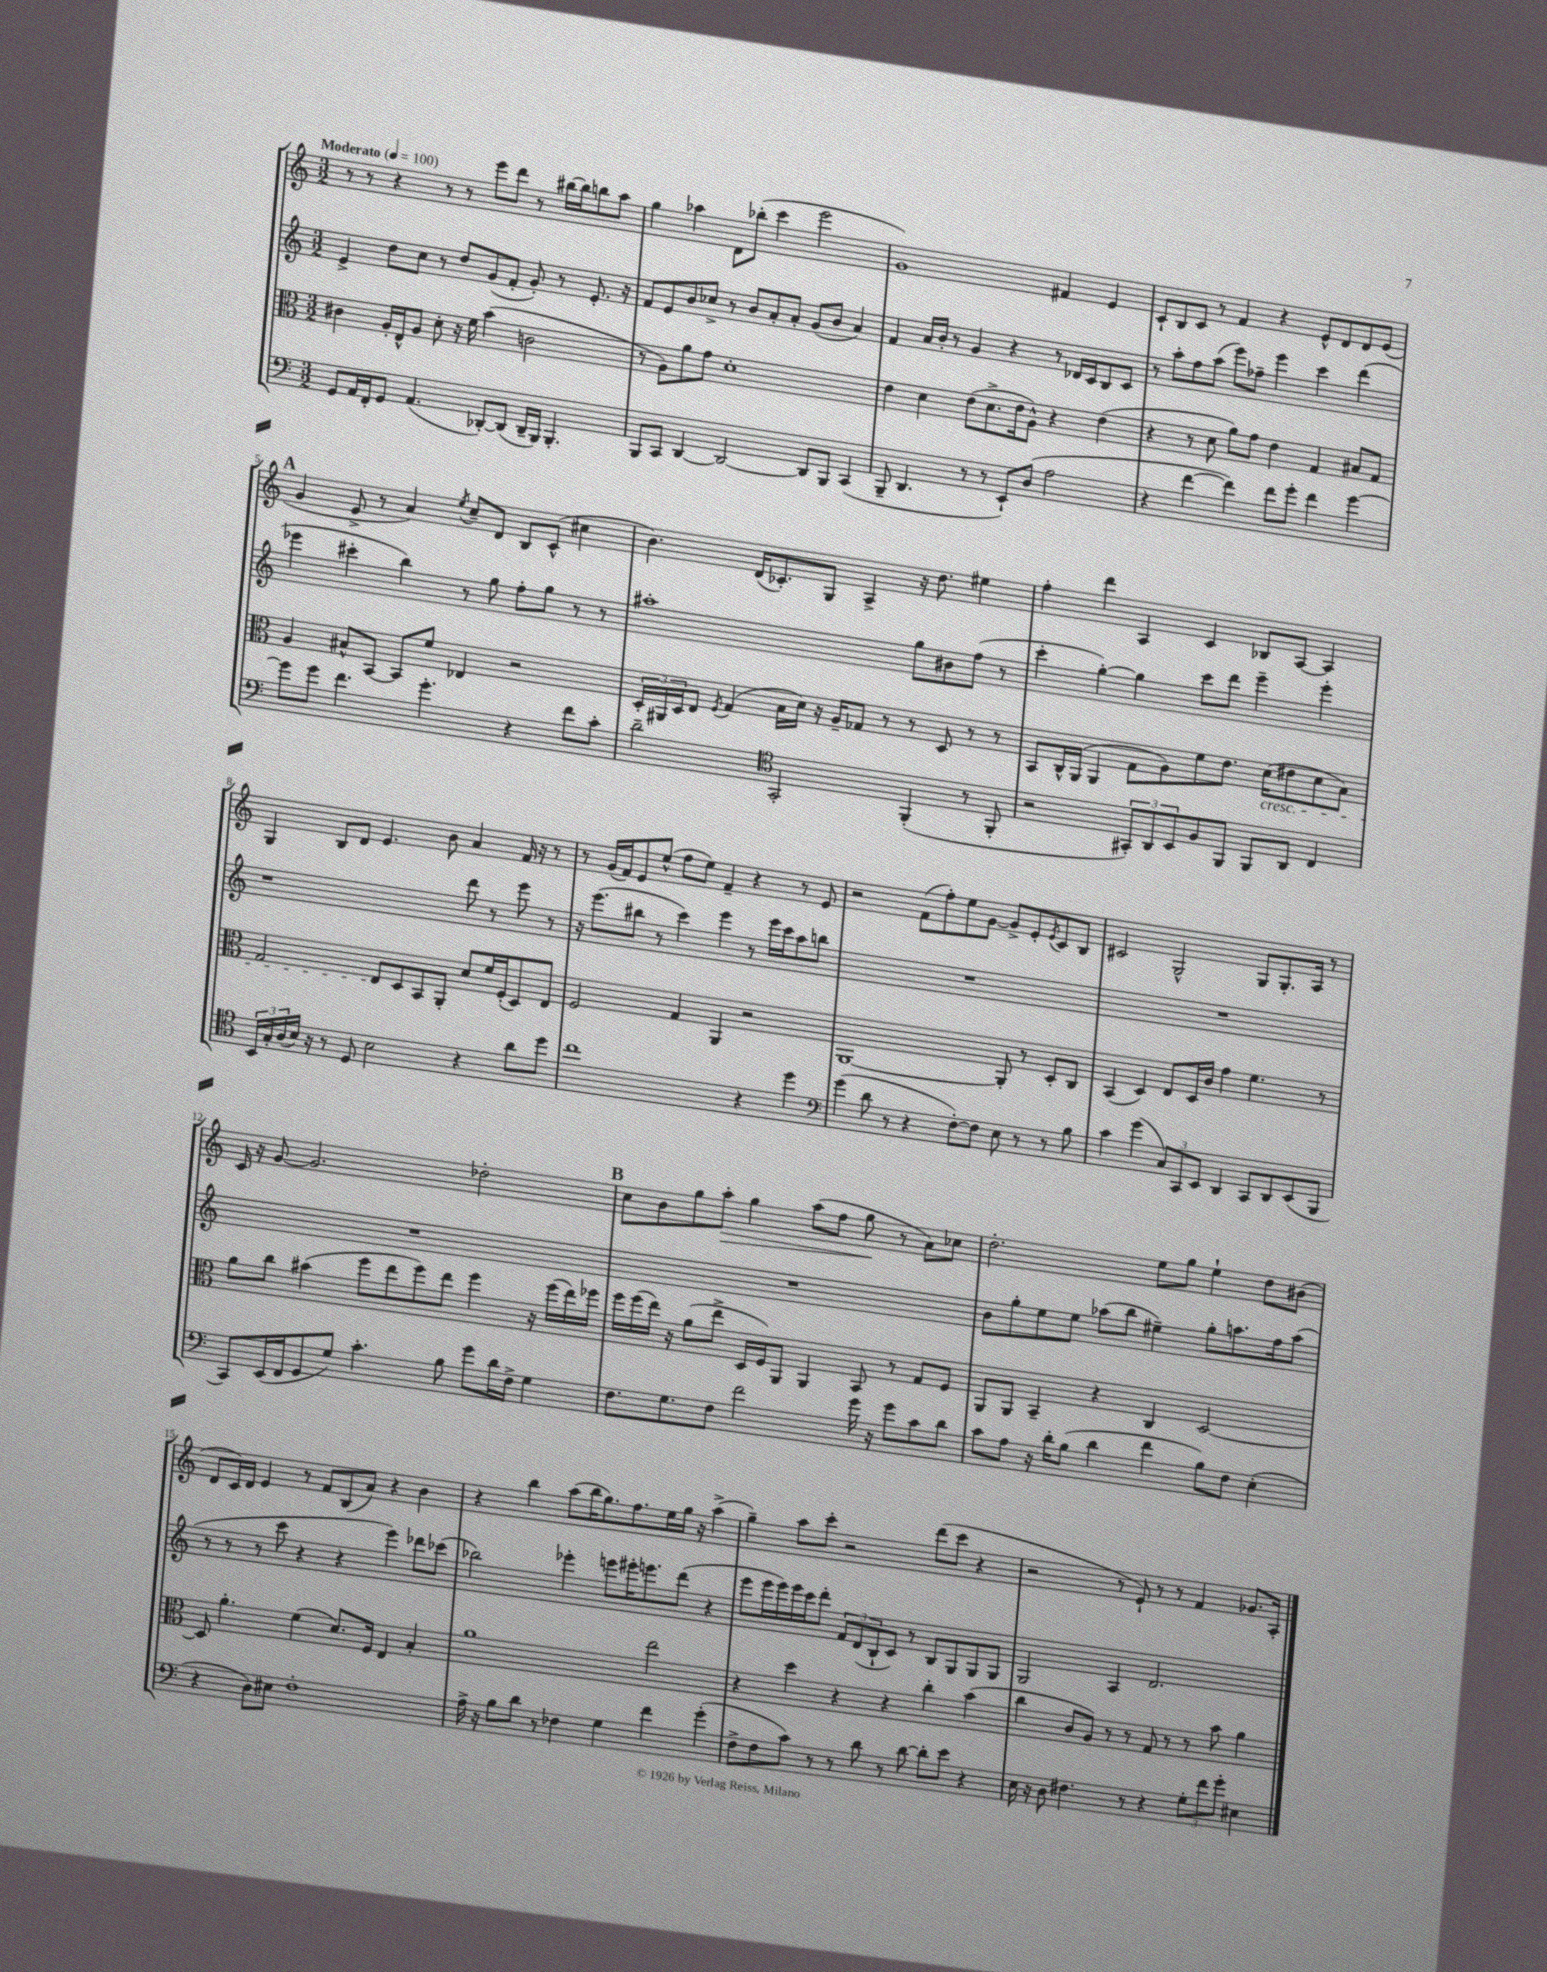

**kern	**kern	**kern	**kern
*staff4	*staff3	*staff2	*staff1
*clefF4	*clefC3	*clefG2	*clefG2
*k[]	*k[]	*k[]	*k[]
*M3/2	*M3/2	*M3/2	*M3/2
*MM100	*MM100	*MM100	*MM100
8GG	4c#	4e^	8r
16AA	.	.	8r
16FF'	.	.	.
8GG	16A'	8dd	4r
.	16E^^	.	.
(4.AA	8A	8cc	.
.	8d'	8r	8r
.	16r	8dd	8r
.	16f	.	.
[8DD-')	(4b	(8g	8eee
(8DD-]	.	8f'	8ddd
16DD-~	2c	8g')	8r
16BBB)	.	.	.
4.BBB'	.	8r	[16bb#
.	.	.	16bb#]
.	.	8.e'	8bb
.	.	.	8aa
.	.	16r	.
=	=	=	=
8BBB	8r	8f	4gg
8CC	8A)	8e	.
[4DD	8a	8b	4aa-
.	8g	8cc-^	.
2DD_	1d'	8r	8d
.	.	8b	(8bb-'
.	.	8a'	4ccc
.	.	8a'	.
8DD]	.	(8g	2eee
8BBB	.	8b	.
(4CC	.	4a)	.
=	=	=	=
8BBB~	4e	4f	1g)
4.DD	.	.	.
.	4d	16a	.
.	.	16b'	.
.	.	8r	.
8r	(8e	4g	.
8r	8.d^	.	.
8EE`)	.	4r	.
.	16e	.	.
(8D	8A^^)	.	.
2A	4r	8r	4f#
.	.	16d-	.
.	.	16c	.
.	(4e	8B	4e
.	.	8c	.
=	=	=	=
4r	4r	8r	8c`
.	.	8aa'	8B
[4f	8r	8ff	8c
.	8d	(8aa	8r
4f])	8a)	8eee)	4f
.	8g	8ff-~	.
8f	4e	4eee	4r
8g'	.	.	.
4f	4G	4ccc	8e^^
.	.	.	8d
[4g	8B#	(4ddd	8d
.	8G	.	(8e
=	=	=	=
8g]	4A	4eee-	4g
8g	.	.	.
4.f	8B#^^	4ccc#'	8e^
.	[8BB	.	8r
.	8BB]	4bb)	4a)
4.g'	8f	.	.
.	.	.	8qee
.	4E-	8r	8cc~
.	.	8gg	8d
4r	2r	8ff'	8B
.	.	8gg	(8c^^
8f	.	8r	4cc#
8c'	.	8r	.
=	=	=	=
2d~	24D'	1aa#'	4.b)
.	24AA#	.	.
.	24D	.	.
.	8E	.	.
.	8qF	.	.
.	(4G	.	.
.	.	.	(16d
.	.	.	8.c-')
*clefC4	*	*	*
2GG'	16B	.	.
.	16d)	.	.
.	16r	.	8G
.	16A~	.	.
.	8G-	.	4A^
.	8r	.	.
(4FF'	8r	8gg	16r
.	.	.	8.dd
.	8D	8b#	.
8r	8r	(8ff	4ee#
8FF'	8r	8r	.
=	=	=	=
2r	8BB	4ccc'	4ff'
.	16C^^	.	.
.	(16AA	.	.
.	4AA	[4gg')	4ddd
12GG#')	8G	4gg]	4A
12AA	.	.	.
.	8A)	.	.
12BB	.	.	.
8F	8f	8ccc	4c
8FF	8.e	8ddd	.
8FF	.	4eee~	8B-
.	(16d	.	.
8AA	8e#	.	[8A
4C	8d	4eee'	4A]
.	8B)	.	.
=	=	=	=
24BB	2G	1r	4G
24G'	.	.	.
(24A	.	.	.
16B)	.	.	.
16r	.	.	.
8r	.	.	8B
8D	.	.	8d
2B	8E	.	4.e
.	8D	.	.
.	8BB	.	.
.	8AA'	.	8b
4r	8d	8ddd	4a
.	16f	8r	.
.	(16F'	.	.
8a	8D)	8eee	16f
.	.	.	16r
8dd	8E	8r	8r
=	=	=	=
1cc	2F	16r	8r
.	.	(8.eee	.
.	.	.	(16g
.	.	.	16f)
.	.	8bb#	8e
.	.	8r	(8ee^^
.	4G	4ccc)	8ff
.	.	.	8ee)
.	4AA	4eee	4f~
4r	2r	8r	4r
.	.	16eee	.
.	.	16ccc	.
4dd	.	8aa	8r
.	.	8bb	8e
=	=	=	=
*clefF4	*	*	*
(4g	[1AA	1.r	2r
8d	.	.	.
8r	.	.	.
4r	.	.	(8f
.	.	.	8ff')
[8F')	.	.	8ee
8F]	.	.	[8g
8E	8AA']	.	8g^]
8r	8r	.	8e'
.	.	.	8qe
8r	8D'	.	8c
8B	8C	.	8B
=	=	=	=
4c	(4BB	1.r	2c#
(4g	4D)	.	.
12C)	8E	.	2G^^
12CC	.	.	.
.	16D	.	.
12EE	.	.	.
.	16c	.	.
4DD	4g	.	.
8CC	4.f	.	8G
8DD	.	.	8.G'
(8EE	.	.	.
.	.	.	16A
8BBB	8r	.	8r
=	=	=	=
8CC)	8a	1.r	16c
.	.	.	16r
(16EE	8cc	.	[8g
16FF	.	.	.
8GG	(4b#	.	2.g]
8G)	.	.	.
4.c'	8ff	.	.
.	8ee	.	.
.	8ff)	.	.
8B	8ee	.	.
8g	4ff	.	2dd-'
16d	.	.	.
16F^	.	.	.
4G	16r	.	.
.	(16ff	.	.
.	16ee)	.	.
.	16ff-	.	.
=	=	=	=
8.F	16ff	1.r	8cc
.	(16ff	.	.
.	16ee)	.	8b
8.G	16r	.	.
.	(8a	.	8gg
8F	8ee^	.	8aa'
2f	16D	.	4gg
.	16F)	.	.
.	8AA	.	.
.	4AA	.	(8aa
.	.	.	8ff
16g	8BB	.	8gg
16r	.	.	.
8g	8r	.	8r
8c	8G	.	8a)
8d	8F	.	8cc-
=	=	=	=
8c	8AA	8b	2.dd'
8A	8AA	8gg'	.
16r	4BB~	8ee	.
16d'	.	.	.
(8B	.	8ee	.
4d	4r	(8aa-	.
.	.	8bb	.
4f	4C	4ee#~)	8ee
.	.	.	8gg
8B)	[2D	8gg'	4ee`
8F	.	8.aa	.
(4E'	.	.	8dd
.	.	16ff	.
.	.	(8aa	(8b#
=	=	=	=
4r	8D]	8r	8d
.	4.a'	8r	16c)
.	.	.	16d
8D)	.	8r	4e
8E#	.	8ccc	.
1F'	(4f	4r	8r
.	.	.	8f
.	8.d)	4r	(8B
.	.	.	8a)
.	16F	.	.
.	4E	4eee)	4r
.	4B'	8ddd-	4b
.	.	(8ccc-	.
=	=	=	=
16A^	1a	2bb-)	4r
16r	.	.	.
8B	.	.	.
8d	.	.	4bb
8r	.	.	.
4F-	.	4eee-'	(8aa
.	.	.	16bb
.	.	.	8.gg)
4G	.	8eee	.
.	.	16eee#'	8.ff
.	.	8.eee	.
4f	2ee	.	.
.	.	.	16ee
.	.	(8ddd	16gg
.	.	.	16r
(4g'	.	4r	(4aa^
=	=	=	=
8F^	4r	8eee	4gg~)
8F	.	16eee	.
.	.	16eee)	.
8c)	4dd	16eee	8aa
.	.	16ccc	.
8r	.	8ddd'	8ccc'
8r	4r	12f	2r
.	.	(12d	.
8d	.	.	.
.	.	12B`	.
8r	4r	8c)	.
[8d	.	8r	.
8d']	4cc'	8B	(8ddd
8e	.	8G	8ccc
4r	(4b	8G	4r
.	.	8G	.
=	=	=	=
16E	4cc	2G	2r
16r	.	.	.
8D	.	.	.
4.F#	8c	.	.
.	8A)	.	.
.	8r	4A	8r
8r	8r	.	8e`)
4r	8G	2.d	8r
.	8r	.	8r
12G'	8r	.	4f
12f	.	.	.
.	8b	.	.
12g'	.	.	.
4E#	4a	.	8.g-
.	.	.	16A'
==	==	==	==
*-	*-	*-	*-
